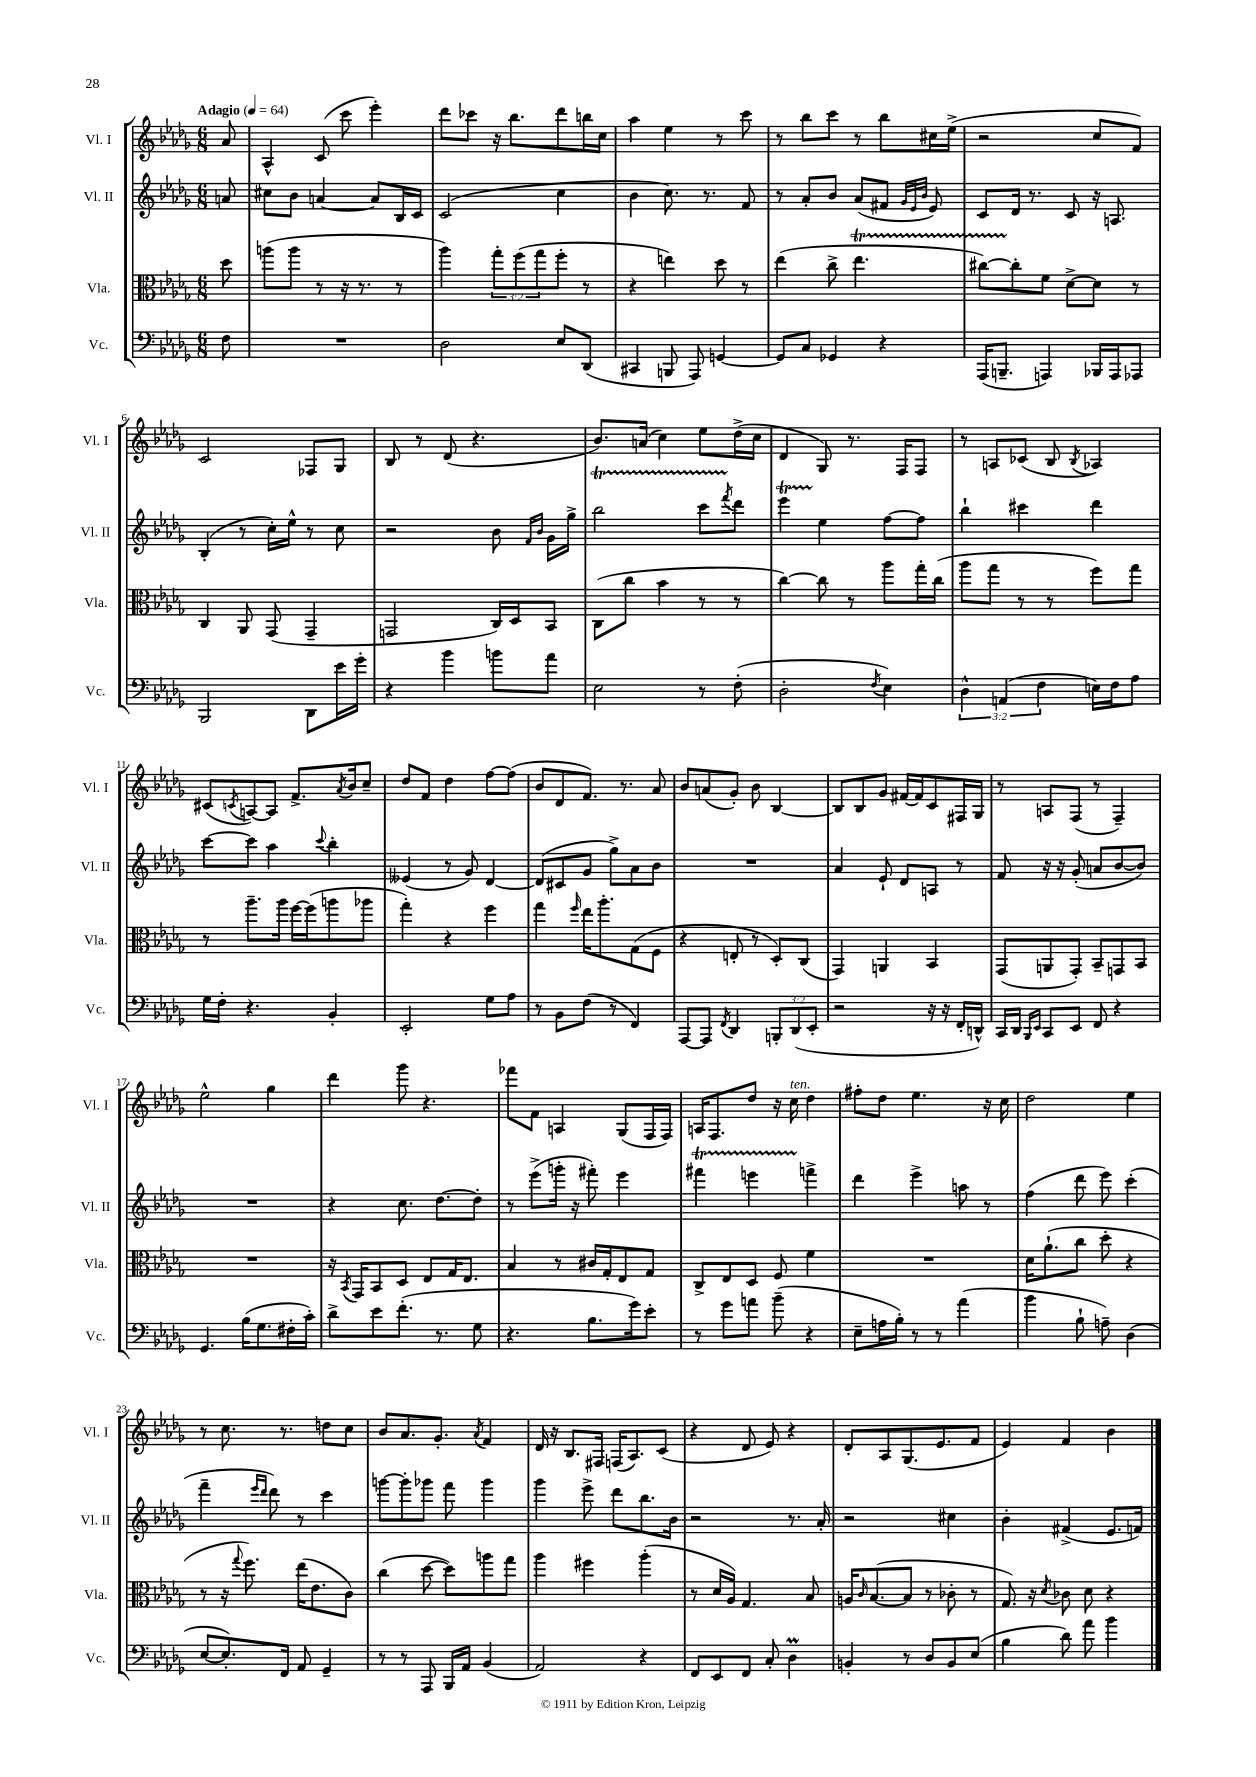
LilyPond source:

<<
\new StaffGroup <<
\new Staff = "s0" \with { instrumentName = "Vl. I" shortInstrumentName = "Vl. I" } {
    \clef treble \key des \major \numericTimeSignature \time 6/8 \partial 8 \tempo "Adagio" 4 = 64
    aes'8 |
    aes4-^ c'8( c'''8 ees'''4-.) |
    des'''8 ces'''8 r16 bes''8. des'''8 b''16 c''16 |
    aes''4 ees''4 r8 c'''8 |
    r8 bes''8 c'''8 r8 bes''8 cis''16 ees''16->( |
    r2 c''8 f'8) |
    c'2 fes8 ges8 |
    bes8 r8 des'8( r4. |
    bes'8.) a'16( c''4) ees''8 des''16->( c''16 |
    des'4 ges8) r8. f16 f8 |
    r8 a8 ces'8( bes8 \acciaccatura { bes8 } aes4) |
    cis'8( \acciaccatura { c'8 } a8~) a8 f'8.-> \acciaccatura { aes'8 } bes'16 c''8-- |
    des''8 f'8 des''4 f''8~ f''8( |
    bes'8 des'8 f'8.) r8. aes'8 |
    bes'8 a'8( ges'8-.) bes'8 bes4~ |
    bes8 bes8 ges'8 fis'16~ fis'16 c'8 fis16 ges16 |
    r8 a8 f8( r8 f4--) |
    ees''2-^ ges''4 |
    des'''4 ges'''8 r4. |
    fes'''8 f'8 a4 ges8( f16 f16) |
    a16 f8. des''8 r16 c''16^\markup { \italic "ten." } des''4 |
    fis''8-. des''8 ees''4. r16 c''16 |
    des''2 ees''4 |
    r8 c''8. r8. d''8 c''8 |
    bes'8 aes'8. ges'8.-. \acciaccatura { aes'8 } f'4 |
    des'16 r16 bes8. fis16 f16( aes8.) c'8( |
    r4 des'8 ees'8) r4 |
    des'8-. aes8 ges8.( ees'8. f'8 |
    ees'4) f'4 bes'4 \bar "|." |
}
\new Staff = "s1" \with { instrumentName = "Vl. II" shortInstrumentName = "Vl. II" } {
    \clef treble \key des \major \numericTimeSignature \time 6/8 \partial 8
    a'8 |
    cis''8 bes'8 a'4~ a'8 bes16 c'16 |
    c'2( c''4 |
    bes'4 c''8.) r8. f'8 |
    r8 aes'8-. bes'8 aes'8( fis'8 \grace { ges'32 ees'32 bes'32 } ees'8) |
    c'8 des'16 r8. c'8 r16 a8. |
    bes4-.( r8 c''16-.) ees''16-^ r8 c''8 |
    r2 bes'8 \grace { f'16 bes'16 } ges'16 ges''16-> |
    bes''2\startTrillSpan c'''8 \acciaccatura { f'''8 } des'''8\stopTrillSpan |
    ees'''4\startTrillSpan ees''4\stopTrillSpan f''8~ f''8 |
    bes''4-! cis'''4 des'''4 |
    c'''8~ c'''8 aes''4 \appoggiatura { c'''8 } bes''4-. |
    eeses'4( r8 ges'8) des'4~ |
    des'8( cis'8 ges'8 ges''8->) aes'8 bes'8 |
    R2. |
    aes'4 ees'8-! des'8 a8 r8 |
    f'8 r16 r16 ges'8-.( a'8 bes'8~ bes'8) |
    R2. |
    r4 c''8. des''8.~ des''8-. |
    r8 ees'''8->( g'''16-. r16 fis'''8-.) ees'''4 |
    fis'''4\startTrillSpan e'''4 f'''4->\stopTrillSpan |
    des'''4 ees'''4-> a''8 r8 |
    f''4( des'''8 ees'''8) c'''4-.( |
    f'''4-- \grace { ees'''16 des'''16 } des'''8) r8 c'''4 |
    g'''8~ g'''8-. ges'''8 f'''8 ges'''4 |
    ges'''4 ees'''8-> des'''8 bes''8. bes'16 |
    r2 r8. aes'16-. |
    r2 cis''4 |
    bes'4-. fis'4->( ees'8. f'16) \bar "|." |
}
\new Staff = "s2" \with { instrumentName = "Vla." shortInstrumentName = "Vla." } {
    \clef alto \key des \major \numericTimeSignature \time 6/8 \override Staff.TupletNumber.text = #tuplet-number::calc-fraction-text \partial 8
    des''8 |
    a''8( a''8 r8 r16 r8. r8 |
    aes''4) \tuplet 3/2 { ges''8-. f''8( ges''8 } f''8-. r8 |
    r4 e''4) des''8 r8 |
    ees''4( c''8-> ees''4.\startTrillSpan |
    cis''8~) cis''8-.\stopTrillSpan f'8 des'8~-> des'8 r8 |
    c4 aes,8 ges,8( ges,4-- |
    g,2 c16) des16 bes,8 |
    c8( c''8 bes'4 r8 r8 |
    c''4~) c''8 r8 aes''8 ges''16-. c''16( |
    aes''8 ges''8 r8 r8 f''8) ges''8 |
    r8 aes''8.-- aes''16 f''16~ f''16( a''8 aes''8 |
    ges''4-.) r4 f''4 |
    ges''4 \grace { f''16 } ees''16 aes''8.-. ges8( f8 |
    r4 e8-. r8 des8-.) c8( |
    ges,4) a,4 bes,4 |
    ges,8( a,8 ges,8-.) bes,8-- g,8 bes,8 |
    R2. |
    r16 \acciaccatura { bes,8 } ges,16 bes,8 des8 ees8 ges16 ees8. |
    bes4 r8 cis'16 ges16-. ees8 ges8 |
    c8-> ees8 des8 f8 f'4 |
    R2. |
    des'16 aes'8.-!( c''8 des''8-. r4 |
    r8 r16 \appoggiatura { ges''8 } f''8.) ees''16( ees'8. c'8) |
    c''4( des''8~ des''8) a''8 ges''8 |
    aes''4 fis''4 aes''4-.( |
    r8 des'16 aes16) ges4. bes8 |
    a16 \grace { c'16 } bes8.~( bes8 r8 ces'8-. r8 |
    ges8.) r16 \acciaccatura { des'8 } ces'8 des'8 r4 \bar "|." |
}
\new Staff = "s3" \with { instrumentName = "Vc." shortInstrumentName = "Vc." } {
    \clef bass \key des \major \numericTimeSignature \time 6/8 \override Staff.TupletNumber.text = #tuplet-number::calc-fraction-text \partial 8
    f8 |
    R2. |
    des2 ees8 des,8( |
    cis,4 b,,8 aes,,8) g,4~ |
    g,8 c8 ges,4 r4 |
    aes,,16( b,,8.-- a,,4) bes,,16 a,,16 aes,,8 |
    bes,,2 des,8 ees'16 ges'16-. |
    r4 bes'4 b'8 aes'8 |
    ees2 r8 f8-.( |
    des2-. \acciaccatura { f8 } ees4) |
    \tuplet 3/2 { des4-^ a,4( f4 } e16) f16 aes8 |
    ges16 f16-. r4. bes,4-. |
    ees,2-. ges8 aes8 |
    r8 bes,8 f8( r8 f,4) |
    aes,,8~ aes,,8 \acciaccatura { f,8 } des,4 \tuplet 3/2 { b,,8-. des,8( ees,8-. } |
    r2 r16 r16 f,16-. d,16-^) |
    c,16 des,16 \grace { bes,,16 ees,16 } c,8 ees,8 f,8 r4 |
    ges,4. bes16( ges8. fis16-. c'16-.) |
    des'8-> ees'8 f'8.-.( r8. ges8 |
    r4. bes8. ges'16) ees'8-. |
    r8 ges'8 a'8 bes'8--( r4 |
    ees8-- a16 bes16-.) r8 r8 aes'4( |
    bes'4 bes8-! a8--) des4( |
    ees8~ ees8.-.) f,16 aes,8 ges,4-- |
    r8 r8 aes,,8 bes,,16 aes,16 bes,4( |
    aes,2) r4 |
    f,8 ees,8 f,8 c8-. des4\prall |
    b,4-. r8 des8 b,8 ees8( |
    bes4 des'8) aes'8 bes'4 \bar "|." |
}
>>
>>
